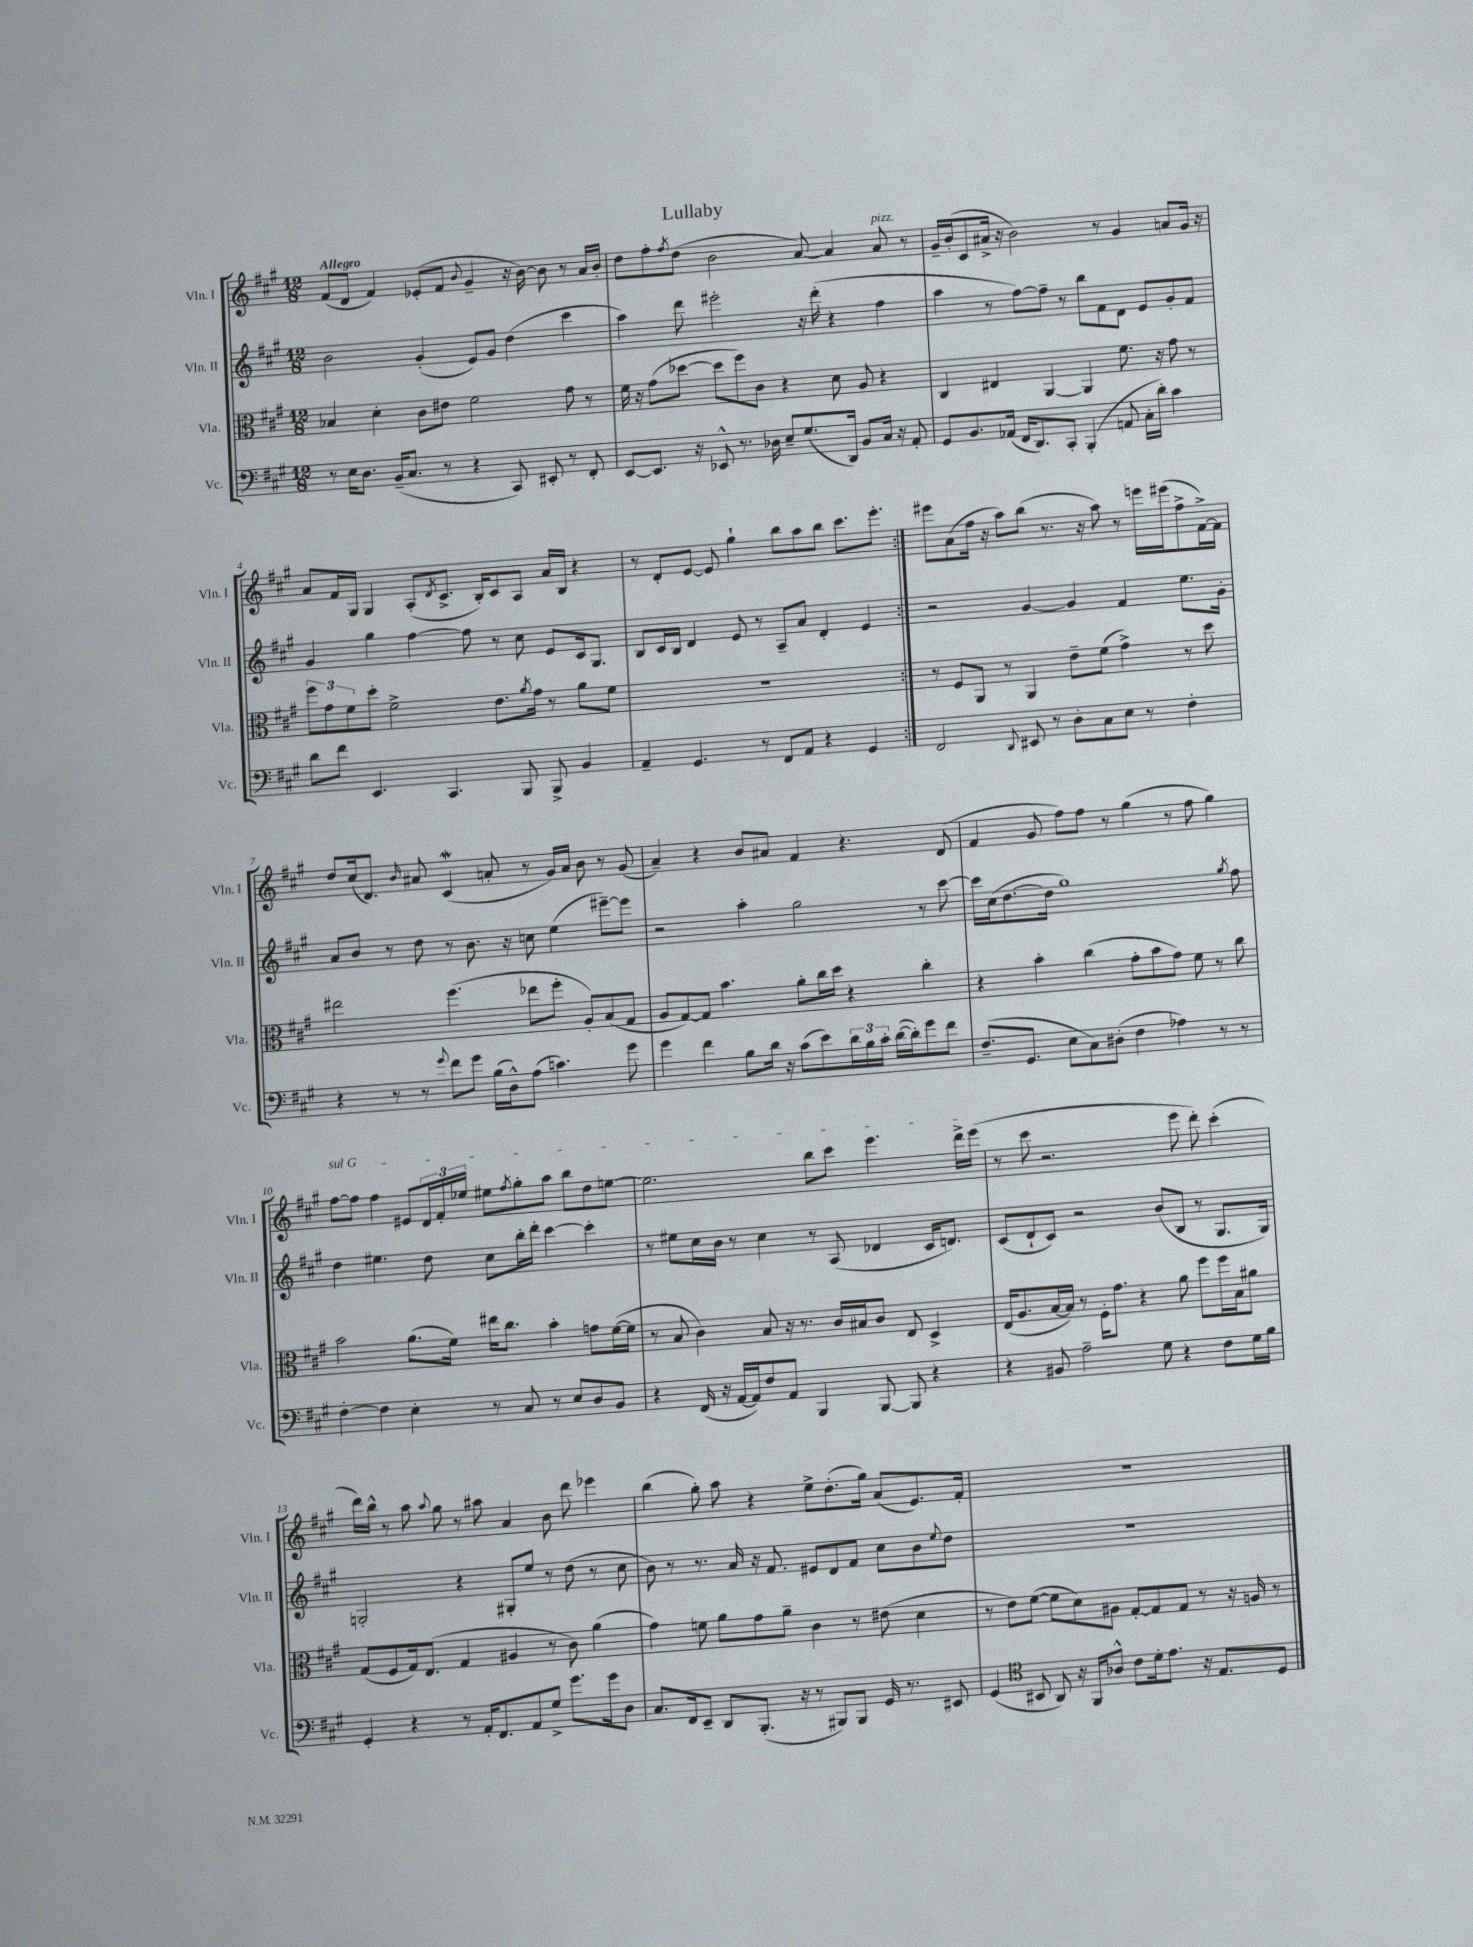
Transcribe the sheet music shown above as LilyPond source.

\header { title = "Lullaby" }
<<
\new StaffGroup <<
\new Staff = "s0" \with { instrumentName = "Vln. I" shortInstrumentName = "Vln. I" } {
    \clef treble \key a \major \numericTimeSignature \time 12/8 \tempo "Allegro"
    \repeat volta 2 { fis'8( d'8 fis'4) ees'8-.( fis'8 \appoggiatura { b'8 } gis'4-- r16 b'16~) b'8 r8 a'16 b'16-. |
    d''8 fis''8-. \acciaccatura { fis''8 } d''8( b'2 a'8~) a'4 a'8^\markup { \italic "pizz." } r8 |
    gis'16-- b'16-.( cis'8 ais'16-> r16 b'2) r8 gis'4 a'8 gis'16 r16 |
    a'8 fis'16 gis16 gis4 a8-.( \acciaccatura { d'8 } cis'8.-> b16-.) cis'8 a8 a'16 b16 r4 |
    r8 d'8-. e'8~ e'8 gis''4-! b''8 a''8 b''8 cis'''8. e'''8.-. | }
    eis'''8 a'8( fis''16 r16 a''8) b''8( r8. r16 a''8) r8 e'''16 eis'''16( fis''8-> fis'16~->) fis'16 |
    d''8 cis''16( d'8.) \grace { b'16 } ais'8 cis'4\mordent( a'8-. r8 gis'16) a'16 b'8 r8 gis'8( |
    a'4--) r4 b'8 ais'8 fis'4 r4. d'8( |
    fis'4 gis'8 fis''8) fis''8 r8 gis''4( r8 fis''8 gis''4) |
    \once \override TextSpanner.bound-details.left.text = \markup { \italic "sul G" } fis''8~\startTextSpan fis''8 fis''4 eis'8 \tuplet 3/2 { d'16 fis'16-. ees''16 } eis''8 \acciaccatura { fis''8 } gis''8-. a''8 b''8 d''8 e''8~ |
    e''2. b''8 cis'''8 e'''4. d'''16-> e'''16\stopTextSpan( |
    r8 cis'''8 r2. e'''8 d'''8-.) cis'''4-.( |
    d'''16) b''16-^ r8 a''8 \appoggiatura { a''8 } gis''8 r8 ais''8 a'4 b'8 d'''8 ees'''4 |
    b''4( gis''8-.) a''8 r4 e''8-> d''8.-.( gis''16) a'8( e'8.) fis'16-. |
    R1. \bar "|." |
}
\new Staff = "s1" \with { instrumentName = "Vln. II" shortInstrumentName = "Vln. II" } {
    \clef treble \key a \major \numericTimeSignature \time 12/8
    \repeat volta 2 { b'2 gis'4-.( e'8) gis'8 d''4( cis'''4 |
    a''4) d'''8 eis'''2-. r16 d'''16-.( r4 fis''4 |
    a''4 r8 fis''8~) fis''8-- r8 b''8 fis'8 d'8 e'8 gis'8-. fis'8 |
    gis'4 gis''4 fis''4~ fis''8 r8 cis''8 e'8 cis'16 gis8. |
    b8 cis'16 b16 d'4 e'8 r8 a8-- a'8 d'4-. e'4 | }
    r2 gis'4~ gis'4 fis'4 e''8. gis'16-. |
    a'8 b'8 r8 d''8 r8 b'8. r16 c''8 e''4( eis'''8~--) eis'''8 |
    r2 a''4-. gis''2 r8 cis'''8~ |
    cis'''16 cis''16( d''8.~ d''16 gis''1) \acciaccatura { gis''8 } fis''8 |
    d''4 eis''4. d''8 cis''8 b''16-. d'''16-. cis'''4~ cis'''4-. |
    r8 eis''8 cis''16 b'16 r8 cis''4 r8 a8( des'4 cis'16 d'8.) |
    cis'8( d'8-! cis'8) r2 b'8( b8 r8 gis8. gis16) |
    g2-. r4 gis8-. e''8 r8 d''8( r8 cis''8 |
    b'8) r8 r8. a'16 r16 fis'8. eis'8 d'8 fis'8 cis''8 b'8 \appoggiatura { e''8 } d''8 |
    R1. \bar "|." |
}
\new Staff = "s2" \with { instrumentName = "Vla." shortInstrumentName = "Vla." } {
    \clef alto \key a \major \numericTimeSignature \time 12/8
    \repeat volta 2 { bes4 d'4-. cis'8 eis'8 fis'2 gis'8 r8 |
    fis'16 r16 gis'8( des''8~ des''8 fis''8) cis'8 r4 d'8 a8 r4 |
    cis4 eis4 a,4~ a,4 fis'8. r16 gis'8 r8 |
    \tuplet 3/2 { fis''8 gis'8 fis'8 } d''8-. fis'2-> e'8. \acciaccatura { a'8 } gis'16 r8 a'8 fis'8 |
    R1. | }
    r8 fis8 a,8 r8 a,4 e'8-- fis'8( gis'4->) r8 d''8 |
    eis''2 fis''4.( ees''8 fis''8-. a8-.) b8( gis8 |
    a8 gis8~) gis8 b'4. a'8-. cis''16 d''16 r4 cis''4-. |
    r4 b'4-. cis''4( gis'8-. b'8 gis'8) fis'8 r8 cis''8 |
    b'2 a'8.( fis'16) eis''16 cis''8. b'4-. g'8 fis'16~( fis'16 |
    r8 b8 cis'4) b8 r16 r8. cis'16 bis16 cis'8 e8 d4-> |
    e16( a8. b16~ b16) r8 fis16-. gis'8. r4 a'8 fis''8 fis''16 b16 ais'8 |
    gis8( fis8 gis16) e8.( gis4 ais4 r8 cis'8) a'4( |
    gis'4) f'8 a'8 gis'8 a'8-- cis'4 r8 eis'8( d'4 |
    r8 e'8) fis'8~( fis'8 d'8) ais8 gis8~-. gis8 gis8 r8 r16 a16 r8 \bar "|." |
}
\new Staff = "s3" \with { instrumentName = "Vc." shortInstrumentName = "Vc." } {
    \clef bass \key a \major \numericTimeSignature \time 12/8
    \repeat volta 2 { r8 e16 d8. b,16--( cis8. r8 r4 cis,8) eis,8-. r8 fis,8-. |
    e,8~ e,8. r16 ees,8-^ r8. des16 e8-- gis8.( d,16) b,8 cis16 r16 a,8-. |
    gis,8 b,8. aes,16( fis,16 d,8.) cis,8-. b,,4-.( a,8 cis16-. d'16-.) cis'4 |
    d'8 fis'8 e,4. cis,4. b,,8 b,,8-> b,4 |
    a,4-- gis,4. r8 fis,8 a,8 r4 gis,4 | }
    fis,2 \appoggiatura { d,8 } eis,8 r8 d8-. cis8 e8 r8 fis4-. |
    r4 r8 r8 \appoggiatura { gis'8 } fis'8 gis'8 b16( d16-^) a8( c'4.) gis'8 |
    gis'4 fis'4 b8 d'16 r16 cis'8( e'8) \tuplet 3/2 { d'16 b16 cis'16-. } d'16~( d'16-.) gis'8 fis'8 |
    fis8.--( gis,8. e8 cis8) dis8-.( fis4 aes4) r8 r8 |
    fis4~-. fis4 e4-. r8 cis8 r8 e8 d8 b,8 |
    r4 fis,16( r16 a,16~ a,16) fis8 a,8 b,,4 b,,8~ b,,8 r4 |
    r4 bis,8 a2-- gis8 r4 fis8 gis16 b16 |
    gis,4-. r4 r8 a,16-. fis,8. a,8 gis8-> gis'8. gis'16 d8 |
    cis8. fis,16 e,8-- d,8 b,,8.-.( r16 r8 bis,,8) bis,,8 gis,16 r8. eis,8 |
    gis,4( \clef tenor bis,8 a,8) r16 fis,16 aes8-^ cis'8 d'16-. e'8. r16 e8. d8 \bar "|." |
}
>>
>>
